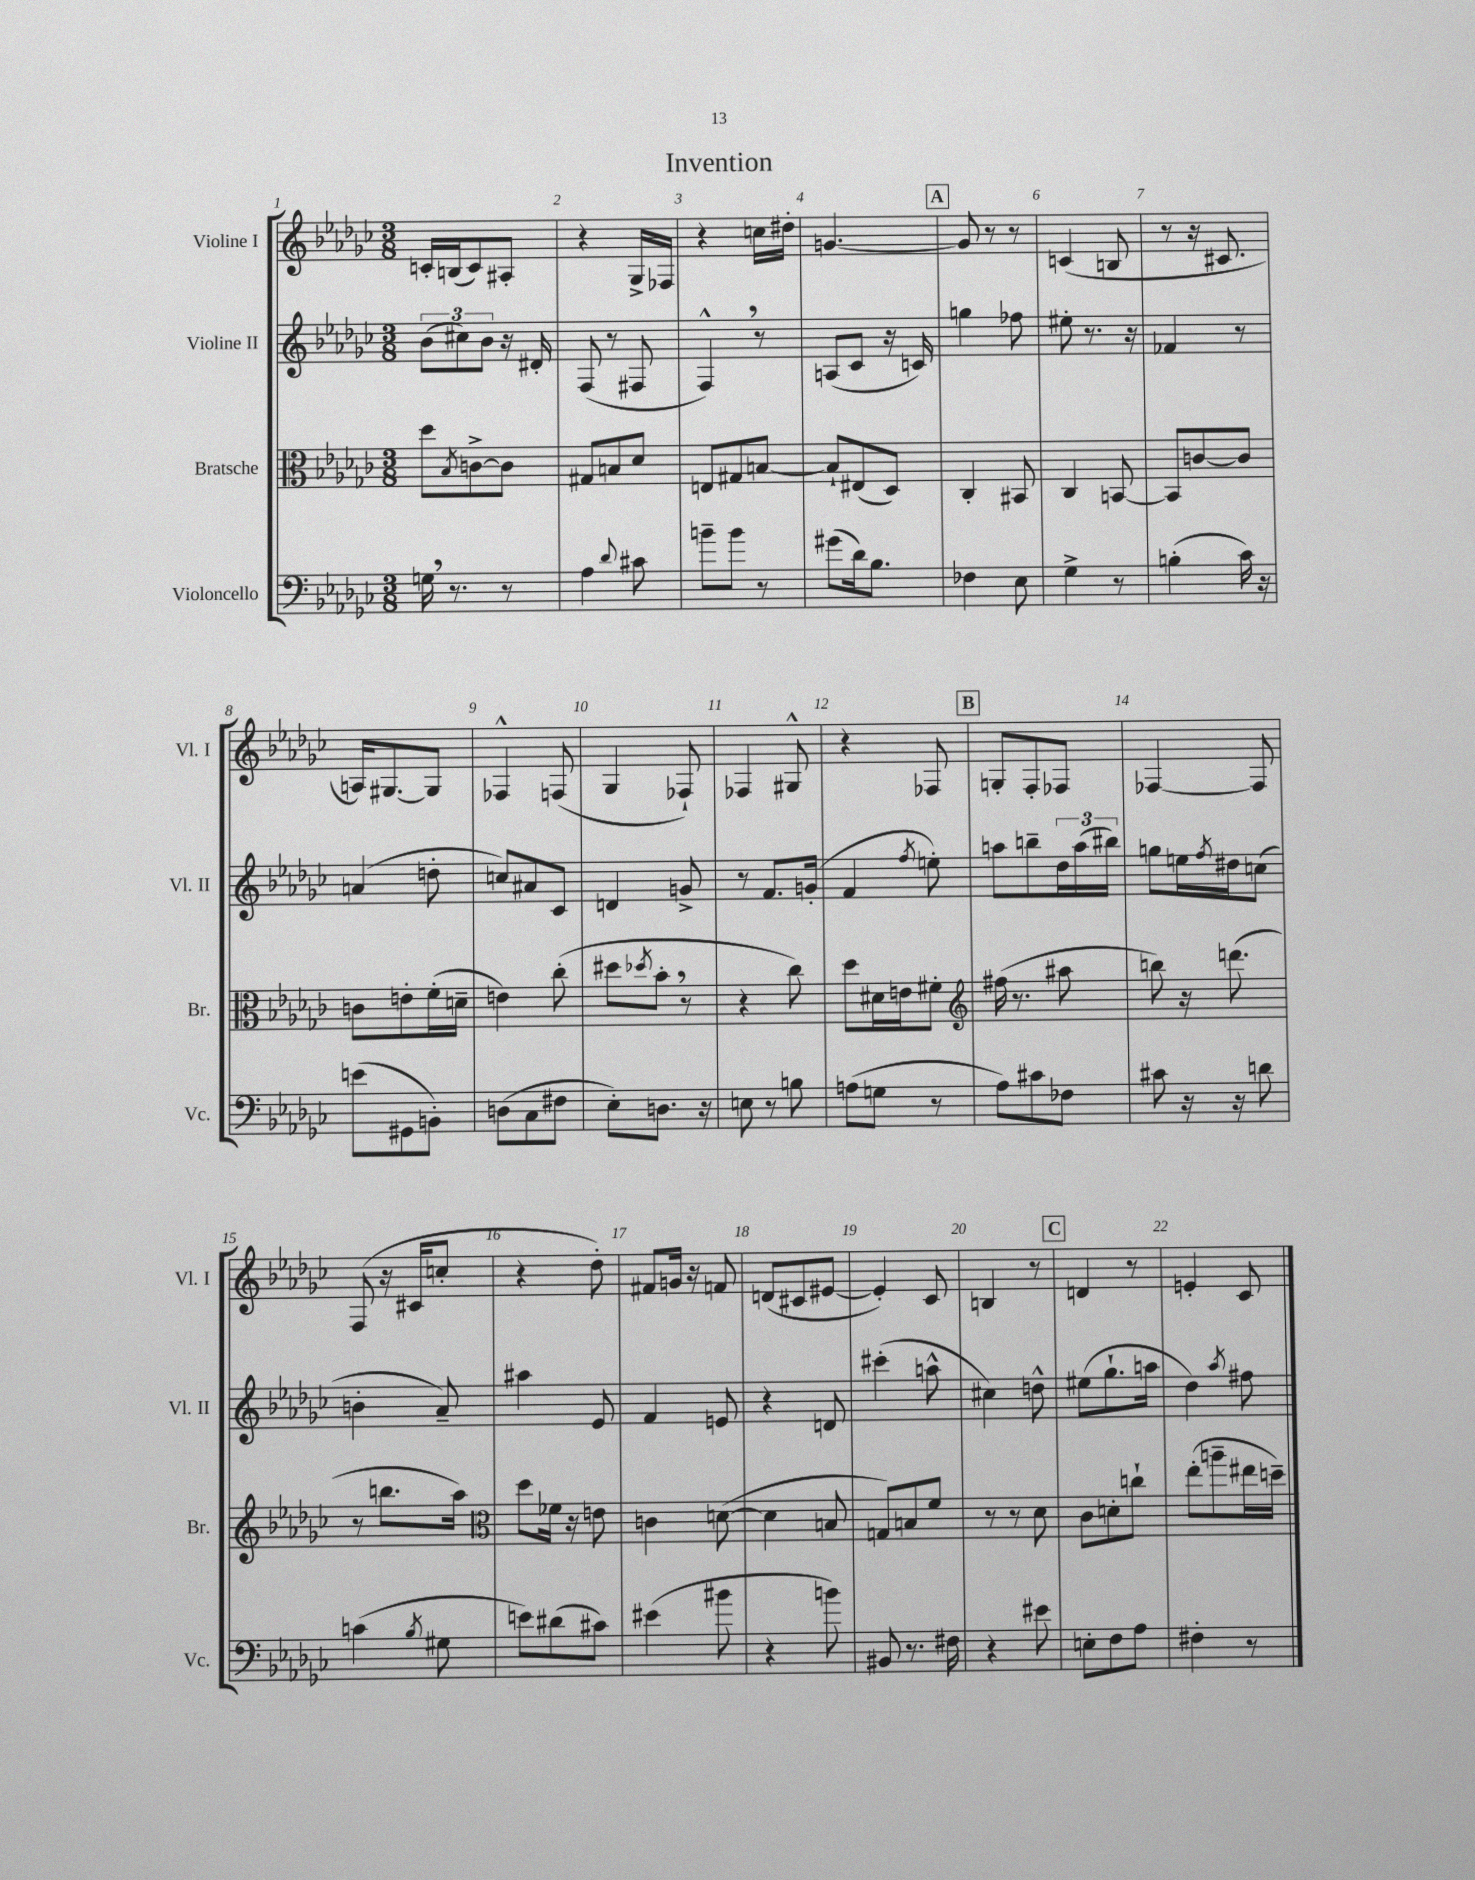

**kern	**kern	**kern	**kern
*part4	*part3	*part2	*part1
*staff4	*staff3	*staff2	*staff1
*I"Violoncello	*I"Bratsche	*I"Violine II	*I"Violine I
*I'Vc.	*I'Br.	*I'Vl. II	*I'Vl. I
*clefF4	*clefC3	*clefG2	*clefG2
*k[b-e-a-d-g-c-]	*k[b-e-a-d-g-c-]	*k[b-e-a-d-g-c-]	*k[b-e-a-d-g-c-]
*M3/8	*M3/8	*M3/8	*M3/8
=1	=1	=1	=1
16Gn,\	8dd-\L	(12b-\L	16cn'/LL
8.r	.	.	(16Bn/J
.	.	12cc#X\)	.
.	8qB-/	.	.
.	[8cn^\	.	8c/)
.	.	12b-\J	.
8r	8c\J]	16r	8A#X'/J
.	.	16d#X'/	.
=2	=2	=2	=2
4A-\	8G#X/L	(8F/	4r
.	8Bn/	8r	.
8qqd-/	.	.	.
8c#X\	8d-/J	8F#X/	16G-^/LL
.	.	.	16F-X/JJ
=3	=3	=3	=3
8bn~\L	8En/L	4F^^,/)	4r
8b\J	8G#X/	.	.
8r	[8Bn/J	8r	16ccn\LL
.	.	.	16dd#X'\JJ
=4	=4	=4	=4
(8g#X\L	8B`/L]	(8An/L	[4.gn/
16d-\k)	(8E#X/	8c-/J	.
8.B-\J	.	.	.
.	8D-/J)	16r	.
.	.	16cn/)	.
!!LO:REH:place=s1:t=A
=5	=5	=5	=5
4F-X\	4C-'/	4ggn\	8g/]
.	.	.	8r
8E-\	8BB#X/	8ff-X\	8r
=6	=6	=6	=6
4G-^\	4C-/	8ee#X'\	(4cn/
.	.	8.r	.
8r	[8BBn/	.	8Bn/
.	.	16r	.
=7	=7	=7	=7
(4Bn'\	8BB/L]	4f-X/	8r
.	[8cn/	.	16r
.	.	.	8.c#X/
16c-\)	8c/J]	8r	.
16r	.	.	.
!!LO:LB:g=z
=8	=8	=8	=8
(8en\L	8cn\L	(4an/	16An/KL)
.	.	.	[8.G#X/
8GG#X\	8en'\	.	.
8BBn'\J)	(16f'\L	8ddn'\	8G#/J]
.	16dn~\JJ	.	.
=9	=9	=9	=9
(8Dn\L	4en\)	8ccn/L)	4F-X^^/
8C-\	.	8a#X/	.
8F#X\J	(8cc-'\	8c-/J	(8Fn/
=10	=10	=10	=10
8E-'\L)	8dd#X\L	4dn/	4G-/
.	8qdd-X/	.	.
8.Dn\J	8b-',\J	.	.
.	8r	8gn^/	8F-X`/)
16r	.	.	.
=11	=11	=11	=11
8En\	4r	8r	4F-X/
8r	.	8.f/L	.
8Bn\	8cc-\)	.	8G#X^^/
.	.	(16gn'/Jk	.
=12	=12	=12	=12
(8An\L	8dd-\L	4f/	4r
8Gn\J	16d#X\L	.	.
.	16en\J	.	.
.	.	8qff/	.
8r	8f#X'\J	8een'\)	8F-X/
!!LO:REH:place=s1:t=B
=13	=13	=13	=13
*	*clefG2	*	*
8A-\L)	(16ff#X\	8aan\L	8Gn'/L
.	8.r	.	.
8c#X\	.	8bbn~\	8F'/
8F-X\J	8aa#X\	24dd-\L	8F-X/J
.	.	(24aa\	.
.	.	24bb#X\JJ)	.
=14	=14	=14	=14
8c#X\	8bbn\)	8ggn\L	[4F-X/
16r	16r	16een\L	.
.	.	8qff/	.
16r	(8.dddn\	16dd#X\J	.
8dn\	.	(8ccn\J	8F-/]
!!LO:LB:g=z
=15	=15	=15	=15
(4cn\	8r	4bn'\	(8F/
.	8.bbn\L	.	16r
.	.	.	16c#X/KL
8qB-/	.	.	.
8G#X\	.	8a-~/)	8ccn'/J
.	16aa-\Jk)	.	.
=16	=16	=16	=16
*	*clefC3	*	*
8en\L)	8dd-\L	4aa#X\	4r
(8d#X\	16f-X\Jk	.	.
.	16r	.	.
8c#X\J)	8en\	8e-/	8dd-'\)
=17	=17	=17	=17
(4e#X\	4cn\	4f/	8f#X/L
.	.	.	16gn/Jk
.	.	.	16r
8b#X\	([8dn\	8en/	8fn/
=18	=18	=18	=18
4r	4d\]	4r	(8dn/L
.	.	.	8c#X/
8bn\)	8Bn/	8dn/	[8e#X/J
=19	=19	=19	=19
8BB#X/	8Gn/L)	(4ccc#X'\	4e#'/])
8.r	8Bn/	.	.
.	8f/J	8aan^^\	8c-/
16F#X\	.	.	.
=20	=20	=20	=20
4r	8r	4cc#X\)	4Bn/
.	8r	.	.
8e#X\	8d-\	8ddn^^\	8r
!!LO:REH:place=s1:t=C
=21	=21	=21	=21
8En'\L	8c-\L	(8ee#X\L	4dn/
8F\	8dn'\	8.gg-`\	.
8A-\J	8ccn`\J	.	8r
.	.	16aan\Jk	.
=22	=22	=22	=22
4F#X'\	(8ee-'\L	4dd-\)	4en'/
.	8aan~\	.	.
.	.	8qaa-/	.
8r	16ee#X\L	8ff#X\	8c-/
.	16ddn~\JJ)	.	.
==	==	==	==
*-	*-	*-	*-
